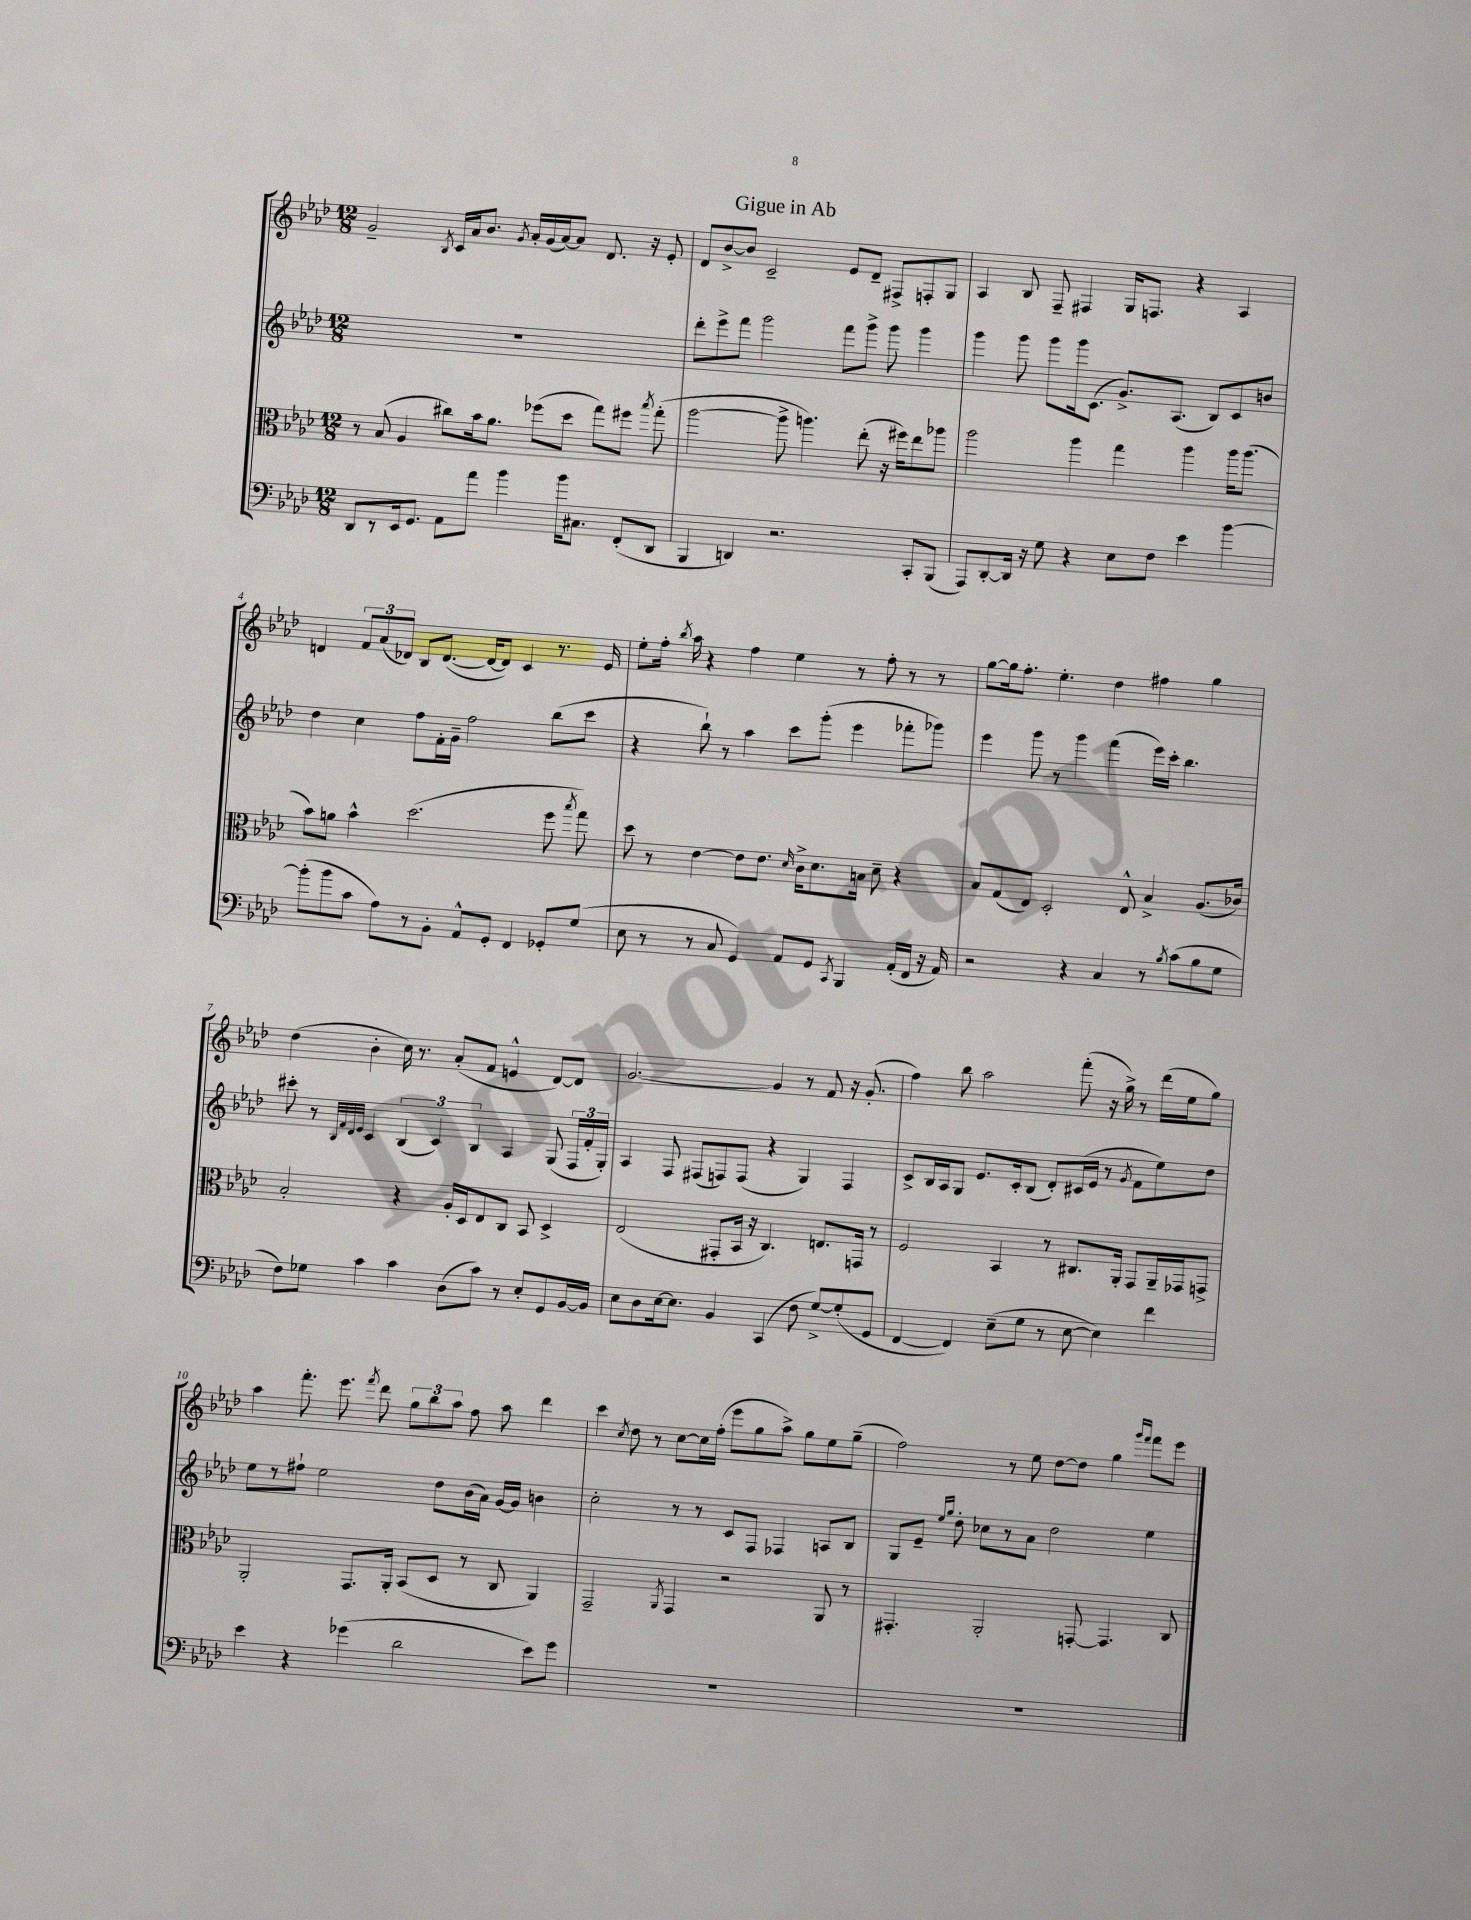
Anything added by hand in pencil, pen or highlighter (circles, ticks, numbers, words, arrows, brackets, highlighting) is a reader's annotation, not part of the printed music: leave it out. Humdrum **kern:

**kern	**kern	**kern	**kern
*staff4	*staff3	*staff2	*staff1
*clefF4	*clefC3	*clefG2	*clefG2
*k[b-e-a-d-]	*k[b-e-a-d-]	*k[b-e-a-d-]	*k[b-e-a-d-]
*M12/8	*M12/8	*M12/8	*M12/8
8DD-	8r	1.r	2g~
8r	(8B-	.	.
16EE-	4A-	.	.
8.GG	.	.	.
.	.	.	8qB-
8AA-	8cc#)	.	16c
.	.	.	16a-
8a-	16b-	.	8.b-
.	8.a-	.	.
4b-	.	.	.
.	.	.	8qg
.	.	.	16a-'
.	(8ff-	.	(16g
.	.	.	[16a-)
16b-	8dd-	.	8a-]
8.C#	.	.	.
.	8gg)	.	8.d-
(8FF'	8ff#	.	.
.	.	.	16r
.	8qbb-	.	.
8DD-	(8gg'	.	8e-'
=	=	=	=
4BBB-	[2aa-	8ddd-'	8d-
.	.	8eee-^	[8b-^
4DD)	.	8fff	8b-]
.	.	2ggg	2c~
2.r	8aa-^]	.	.
.	4.aa)	.	.
.	.	8fff	8e-
.	(8ee-'	8ggg^	8d-~
.	16r	8ggg	8F#^
.	16ff#)	.	.
8CC'	8ee-	4ggg	8F'
(8BBB-	8aa-	.	8G
=	=	=	=
8AAA-)	2aa-	4ggg	4A-
[8DD-'	.	.	.
16DD-]	.	8ggg	8B-
16r	.	.	.
8G	.	8ggg	8F~
4r	4aa-	16ggg	4F#
.	.	(8.c	.
8E-	4gg	8.g^)	16G
.	.	.	8.F
8F	.	.	.
.	.	(8.A-	.
4e-	4aa-	.	4r
.	.	8B-)	.
[4b-	16aa-	8c	4A-
.	(8.aa-	.	.
.	.	8b	.
=	=	=	=
(8b-']	8b-)	4dd-	4d
8b-	8a	.	.
8c	4b-^^	4cc	12f
.	.	.	(12a-
8A-)	.	.	.
.	.	.	12d-)
8r	(2.dd-	8ff	8B-
8BB-'	.	16f'	([8.d-
.	.	16g~	.
8AA-^^	.	2ff	.
.	.	.	16d-_
8GG'	.	.	8d-])
4FF	.	.	4c
8GG-'	8ff	(8bb-	8.r
.	8qbb-	.	.
(8G	8gg)	8ccc	.
.	.	.	16e-
=	=	=	=
8E-	8dd-	4r	8ee-'
8r	8r	.	16ff'
.	.	.	8qbb-
.	.	.	16aa-
8r	[4e-	8bb-`)	4r
8C	.	8r	.
4GG)	8e-]	4aa-	4ff
.	8.e-	.	.
8AA-	.	8ccc	4ee-
.	16qqd-	.	.
.	16c^	.	.
8GG	8.d-	(8ggg'	.
8qCC	.	.	.
4BBB-	.	4eee-	8r
.	16B	.	.
.	8d-~	.	8ff'
(16AA-'	4r	8fff-'	8r
16FF	.	.	.
16r	.	8ggg-)	8r
16AA-)	.	.	.
=	=	=	=
2r	8B-	4eee-	[8gg
.	(8G	.	16gg]
.	.	.	8.ff'
.	8E-)	8ggg	.
.	2D-'	8r	4.ee-'
4r	.	4ggg	.
4C	.	(4fff	4dd-
.	8E-^^	.	.
8r	4B-^	16eee-)	4ff#
.	.	16ccc'	.
8qB-	.	.	.
(8c	.	4.bb-	.
8B-	(8.A-	.	4gg
8G	.	.	.
.	16c-)	.	.
=	=	=	=
8F)	2B-'	8ccc#'	(4dd-
8G-	.	8r	.
.	.	32qqB-	.
.	.	32qqf	.
.	.	32qqd-	.
.	.	32qqe-	.
4c	.	4c	4b-'
4c	4r	(6B-	16cc)
.	.	.	8.r
.	.	6c)	.
(8D-	16A-'	.	(8a-'
.	16D-	.	.
.	.	6B-	.
8c)	8E-	.	8f
8r	8C	4A-	4e^^
8E-'	8BB-	.	.
8GG	4D-^	(8G	[8d-)
[16BB-	.	24F	8d-]
.	.	24f'	.
16BB-]	.	.	.
.	.	24G')	.
=	=	=	=
8E-	(2E-	4A-	[2.g
8D-	.	.	.
[16E-	.	8F	.
8.E-]	.	.	.
.	.	(8F#	.
4BB-	8GG#'	8F)	.
.	16BB-	(8F	.
.	16r	.	.
(4CC	4.C)	4r	4g]
8F	.	4G)	8r
[8G^)	8.E	.	8f
(8G']	.	4F	16r
.	16GG	.	(8.g'
8GG	8r	.	.
=	=	=	=
[4FF	2F	8c^	4ff)
.	.	16B-	.
.	.	16A-	.
4FF])	.	8G	8bb-
.	.	8.e-	2aa-
(8E-~	4BB-	.	.
.	.	16c'	.
8G	.	(8B-	.
8r	8r	8d-')	.
[8E-	8.C#	(16c#	(8fff'
.	.	16e-	.
4E-])	.	8r	16r
.	16AA-'	.	16gg^)
.	.	8qg	.
.	8GG	8f	8r
4f	16AA-~	8ee-)	(16ddd-
.	16GG-	.	16ee-
.	8GG^	8dd-	8gg)
=	=	=	=
4e-	2AA-'	8ee-	4aa-
.	.	8r	.
4r	.	8ff#`	8.fff'
.	.	2ee-	.
.	.	.	8.eee-
(4g-	8.GG	.	.
.	.	.	8qfff
.	.	.	8ddd-
.	16AA-'	.	.
2d-	(8BB-	.	12gg
.	.	.	12bb-
.	8D-	8dd-	.
.	.	.	12aa-
.	8r	(16b-	8ff
.	.	16a-)	.
.	8C	[16g	8aa-
.	.	16g]	.
8e-)	4AA-)	4b	4ddd-
8g-	.	.	.
=	=	=	=
1.r	2GG~	2cc'	4ccc
.	.	.	8qcc
.	.	.	8dd-
.	.	.	8r
.	8qAA-	.	.
.	4GG	8r	[8cc
.	.	8r	16cc]
.	.	.	(16ff'
.	2r	8c	8eee-
.	.	8F	8gg
.	.	4F-	8aa-^)
.	.	.	8gg
.	8AA-	8A	8ee-
.	8r	8B-	(8gg~
=	=	=	=
1.r	4.GG#'	8G	2ff)
.	.	8e-~	.
.	.	16qqee-	.
.	.	16qqgg	.
.	.	8dd-'	.
.	2AA-'	8cc-	.
.	.	8r	8r
.	.	8a-	8ee-
.	.	2dd-	[8dd-
.	[8GG'	.	8dd-]
.	4.GG]	.	4gg
.	.	.	16qqggg
.	.	.	16qqfff
.	.	4ee-	8fff
.	8C	.	8eee-
==	==	==	==
*-	*-	*-	*-
